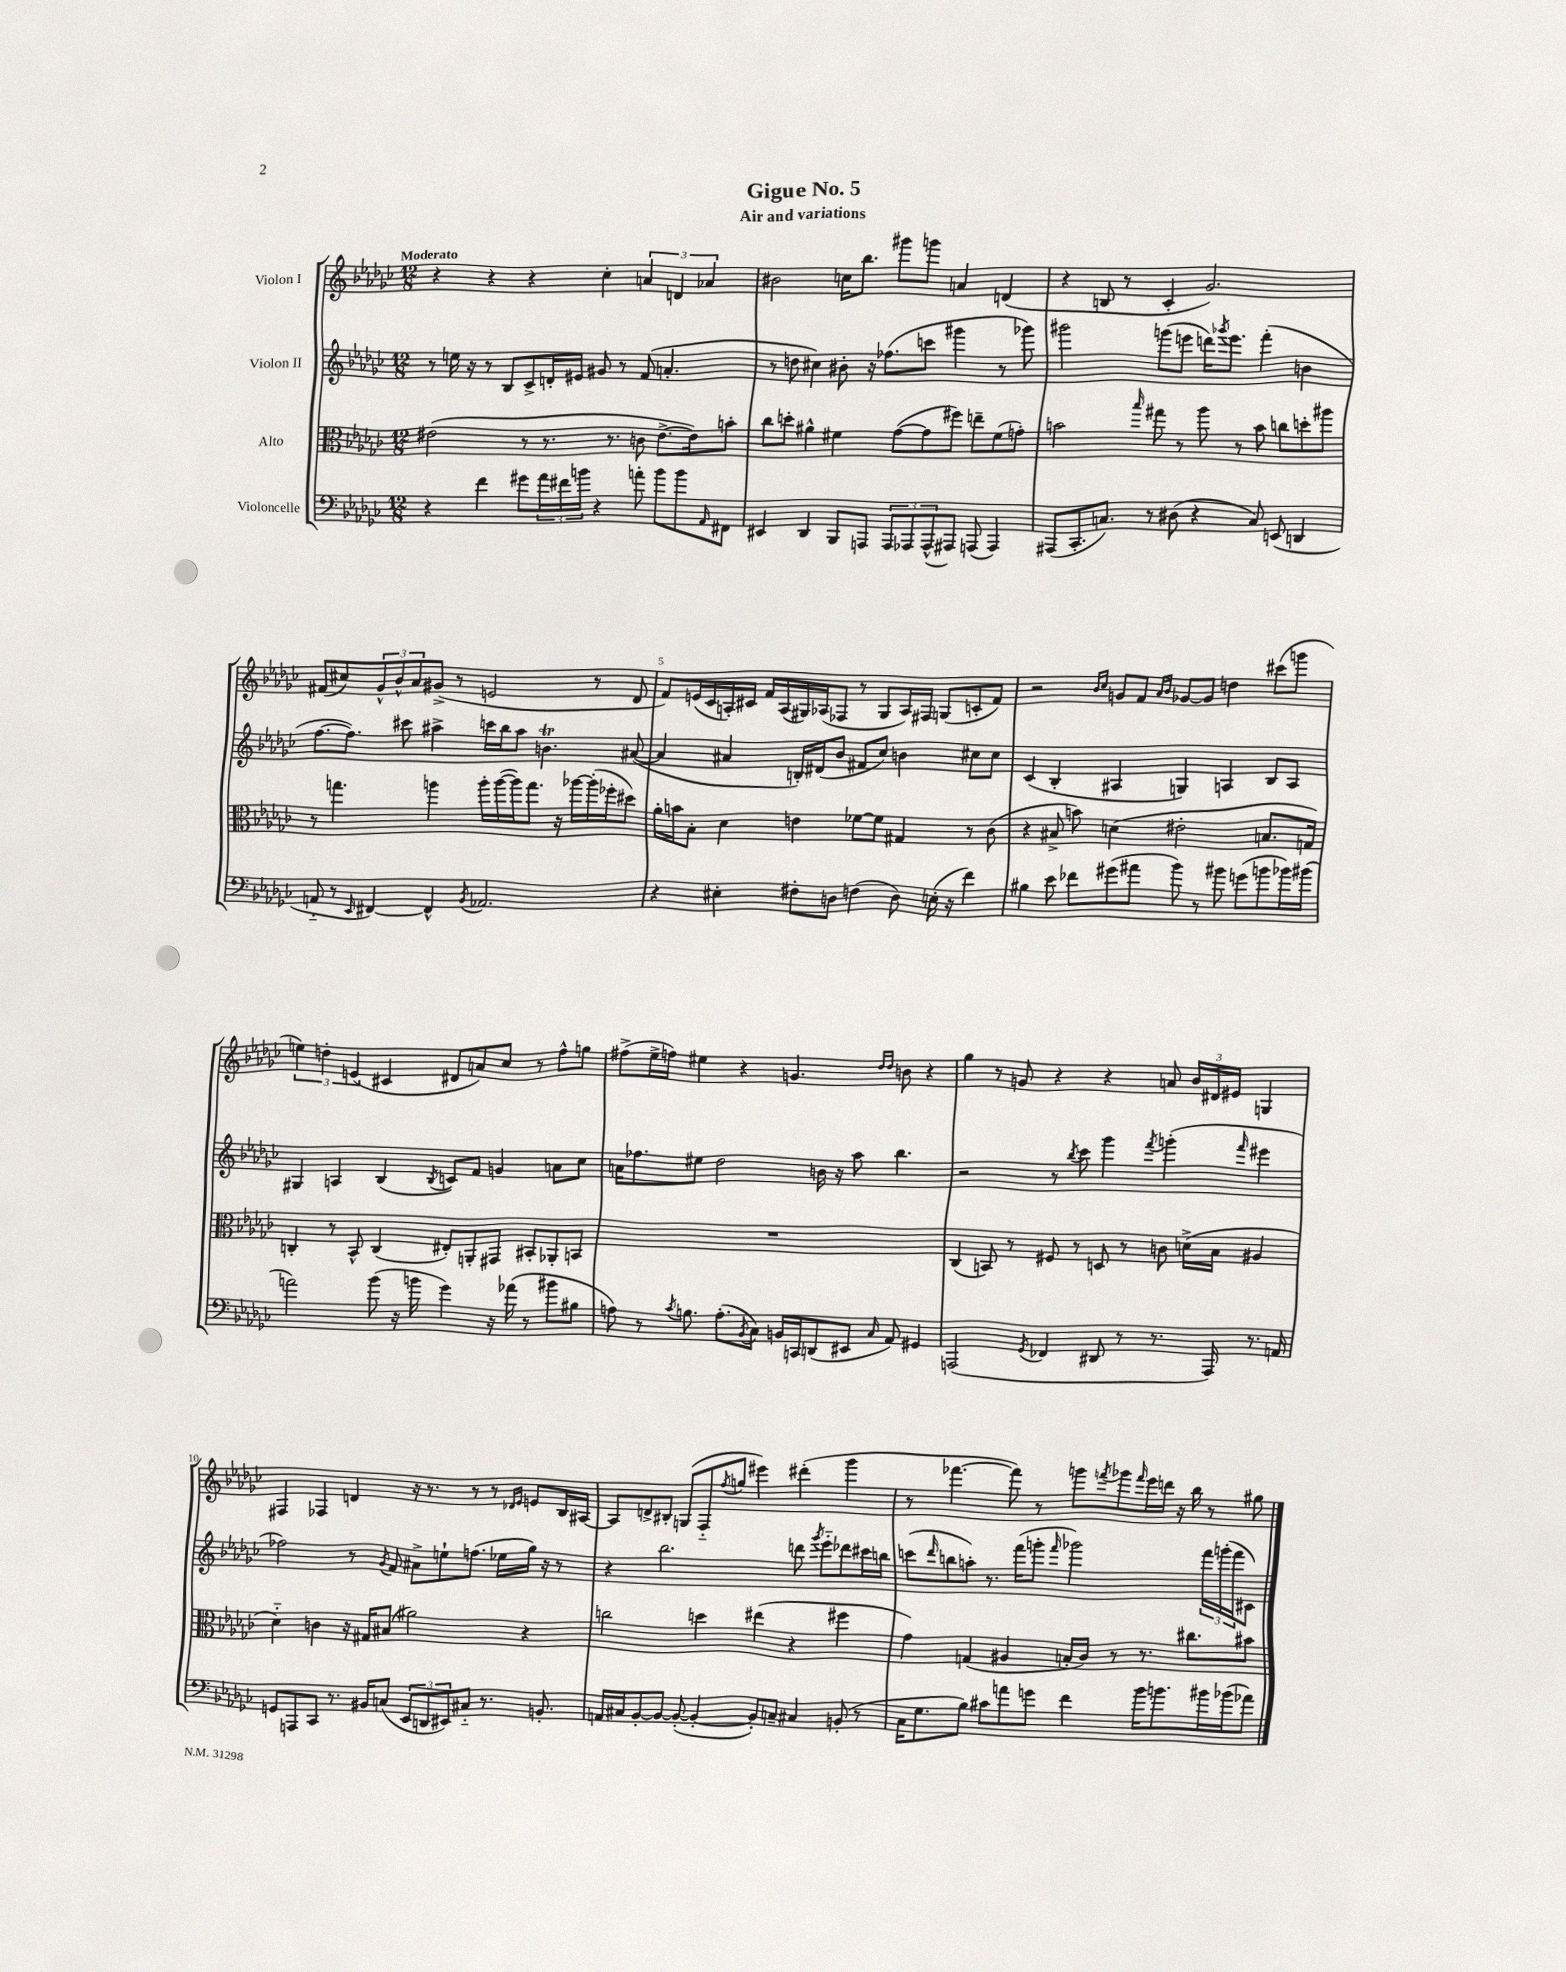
\header { title = "Gigue No. 5" subtitle = "Air and variations" }
<<
\new StaffGroup <<
\new Staff = "s0" \with { instrumentName = "Violon I" } {
    \clef treble \key ges \major \numericTimeSignature \time 12/8 \tempo "Moderato"
    r4 r4 r4 ces''4-. \tuplet 3/2 { a'4 d'4 aes'4 } |
    bis'2 c''16 bes''8. gis'''8 g'''8 a'4 d'4( |
    r4 b8 r8 ces'4-. ges'2.) |
    fis'8( cis''8) \tuplet 3/2 { ges'8-^ bes'8-^ aes'8 } gis'8->( r8 e'2 r8 des'8 |
    f'8) e'16( ces'16 a16-.) cis'16 f'16 a16( gis16) aes16( fes8 r8 gis8 aes16) fis16 g8( c'8-. f'8) |
    r2 \grace { bes'16 ces''16 } g'8 f'8 \grace { aes'16 bes'16 } ges'8~ ges'8 d''4 cis'''8( g'''8 |
    \tuplet 3/2 { e''4) d''4-. e'4( } cis'4 dis'8 a'8) ces''8 r8 f''8-^ g''8 |
    fis''8->( ees''16-> f''16) eis''4 r4 g'4. \grace { des''16 des''16 } b'8 r4 |
    ges''4 r8 g'8 r4 r4 a'8 \tuplet 3/2 { bes'16 dis'16 eis'16 } g4 |
    fis4 fes4 d'4 r16 r8. r8 r8 \grace { des'16 ees'16 } e'8 bes16 ais16~ |
    ais8 d'8-> bis8-. g8( f8-_ \acciaccatura { f''8 } g''8 eis'''4) dis'''4-.( ges'''4 |
    r8 fes'''4.~ fes'''8) r8 g'''8 \acciaccatura { f'''8 } ges'''8 \grace { f'''16 } ees'''16 d'''16 r16 bes''16 r8 gis''8 \bar "|." |
}
\new Staff = "s1" \with { instrumentName = "Violon II" } {
    \clef treble \key ges \major \numericTimeSignature \time 12/8
    r8 e''16 r16 r8 bes8 ces'8-> d'16-. eis'16 gis'8 r8 f'8( a'4.-. |
    r8 d''8 cis''4) bis'8-. r16 fes''8.( c'''8 gis'''4 r8 ges'''8) |
    gis'''2 g'''8( e'''8 d'''16) \acciaccatura { ges'''8 } e'''8. f'''4-.( b'4 |
    f''8.~ f''8.) cis'''8 ais''4-> c'''16 bes''16 ais''8 b'4.\trill ais'8~( |
    ais'4 ais'4 b16-.) dis'16( bes'8 fis'8 ces''8) b'4 cis''8 cis''8 |
    ces'4( bes4-. ais4 g4) a4 bes8 a8 |
    gis4 a4 bes4( \acciaccatura { bes8 } c'8) f'8 g'4 a'8 ces''8 |
    a'16 fes''8. eis''8 des''2 b'16 r16 aes''8 bes''4. |
    r2 r8 \acciaccatura { bes''8 } ces'''8 ges'''4 \acciaccatura { f'''8 } g'''4-.( \grace { f'''16 } eis'''4 |
    fes''2) r8 \acciaccatura { ges'8 } f'8 ais'8-> e''8-! f''8.( ees''16 ges''16) r16 r8 |
    r4 bes''2. d'''8 \acciaccatura { ges'''8 } ees'''8-_ des'''8 cis'''16 b''16 |
    c'''8( \grace { des'''16 } b''8 a''8-.) r8. f'''16( g'''8-. \grace { f'''16 } ges'''2) \tuplet 3/2 { f'''16 g'''16-.( f'''16 } cis'8) \bar "|." |
}
\new Staff = "s2" \with { instrumentName = "Alto" } {
    \clef alto \key ges \major \numericTimeSignature \time 12/8
    eis'2( r8 r8. r8. c'8 eis'8.~-> eis'16) b'8-. |
    ces''8 d''8-. ais'4-^ fis'4 ges'8~( ges'8 fis''8) e''8-- fis'8( g'8-.) |
    b'2 \grace { bes''16 } gis''8 r8 aes''8 r8 b'8 c''8 d''8-. ais''8 |
    r8 g''4. a''4 a''16-. a''16~( a''16) g''8. r16 aes''16~ aes''16-.( fes''16-. dis''8) |
    aes'16-. b'16 bes8-. des'4 e'4 fes'8~ fes'8 gis4 r8 ces'8( |
    r4 bis8-> b'8) d'4( eis'2-. b8. g16) |
    c4-. r8 bes,8-^ c4( eis8-.) a,8-. gis,8 bis,8-. aes,8-. b,8 |
    R1. |
    ces4( b,8) r8 fis8 r8 d8 r8 c'8 d'16->( bes16 ais4 |
    des'4-_) c'4 r16 gis16 bis8( ais'2) r4 |
    c''2 d''4 eis''4( r4 fis''4 |
    ges'4) g4( ais4 b16-. ces'16) r8 r8. cis''8. bis'8 \bar "|." |
}
\new Staff = "s3" \with { instrumentName = "Violoncelle" } {
    \clef bass \key ges \major \numericTimeSignature \time 12/8
    r4 f'4 gis'8 \tuplet 3/2 { aes'16 fis'16 b'16 } r4 a'8-. b'8 b'8 \grace { aes,16 } fis,8 |
    eis,4 des,4 bes,,8 a,,8 \tuplet 3/2 { a,,8 aes,,8 aes,,8-^( } ais,,8) a,,8( a,,4) |
    ais,,8( ces,8.-. c8.) r8 dis8( r4 c8) e,8( d,4 |
    a,8-_ r8 \grace { ees,16 } fis,4~) fis,4-^ \acciaccatura { bes,8 } aes,2. |
    r4 eis4-. fis8-. d8 f4( d8) e16-.( r16 f'4) |
    bis4 ees'8 fes'8 gis'8( ais'8 bes'8) r8 bis'8 g'8( b'8 bes'16) bis'16( |
    a'2) bes'8( r16 b'16 ges'4) r16 aes'16( r8 bis'8 bis8 |
    a8) r8 \acciaccatura { ces'8 } b8. a8.-.( \acciaccatura { bes,8 } ces8) b,16 c,16 d,8( eis,8 \grace { ces16 } aes,8) gis,4 |
    a,,2( \acciaccatura { ges,8 } fes,4 dis,8 r8 r8. a,,16) r8. a,16 |
    g,8 a,,8 ces,8 r8. bis,16 c8( \tuplet 3/2 { ees,8 d,8 eis,8) } cis8-_ r8. b,8.-. |
    a,16 cis16 bes,8~-. bes,8~ bes,8~-.( bes,4~-. bes,8-.) c8-- cis4 b,8-.( r8 |
    ces16 ges8. bes8) cis'8 a'8 g'8 f'4 bes'16 b'8. bis'16 bes'16( aes'8) \bar "|." |
}
>>
>>
\layout { \context { \Score \override BarNumber.break-visibility = ##(#f #t #t) barNumberVisibility = #(every-nth-bar-number-visible 5) } }
